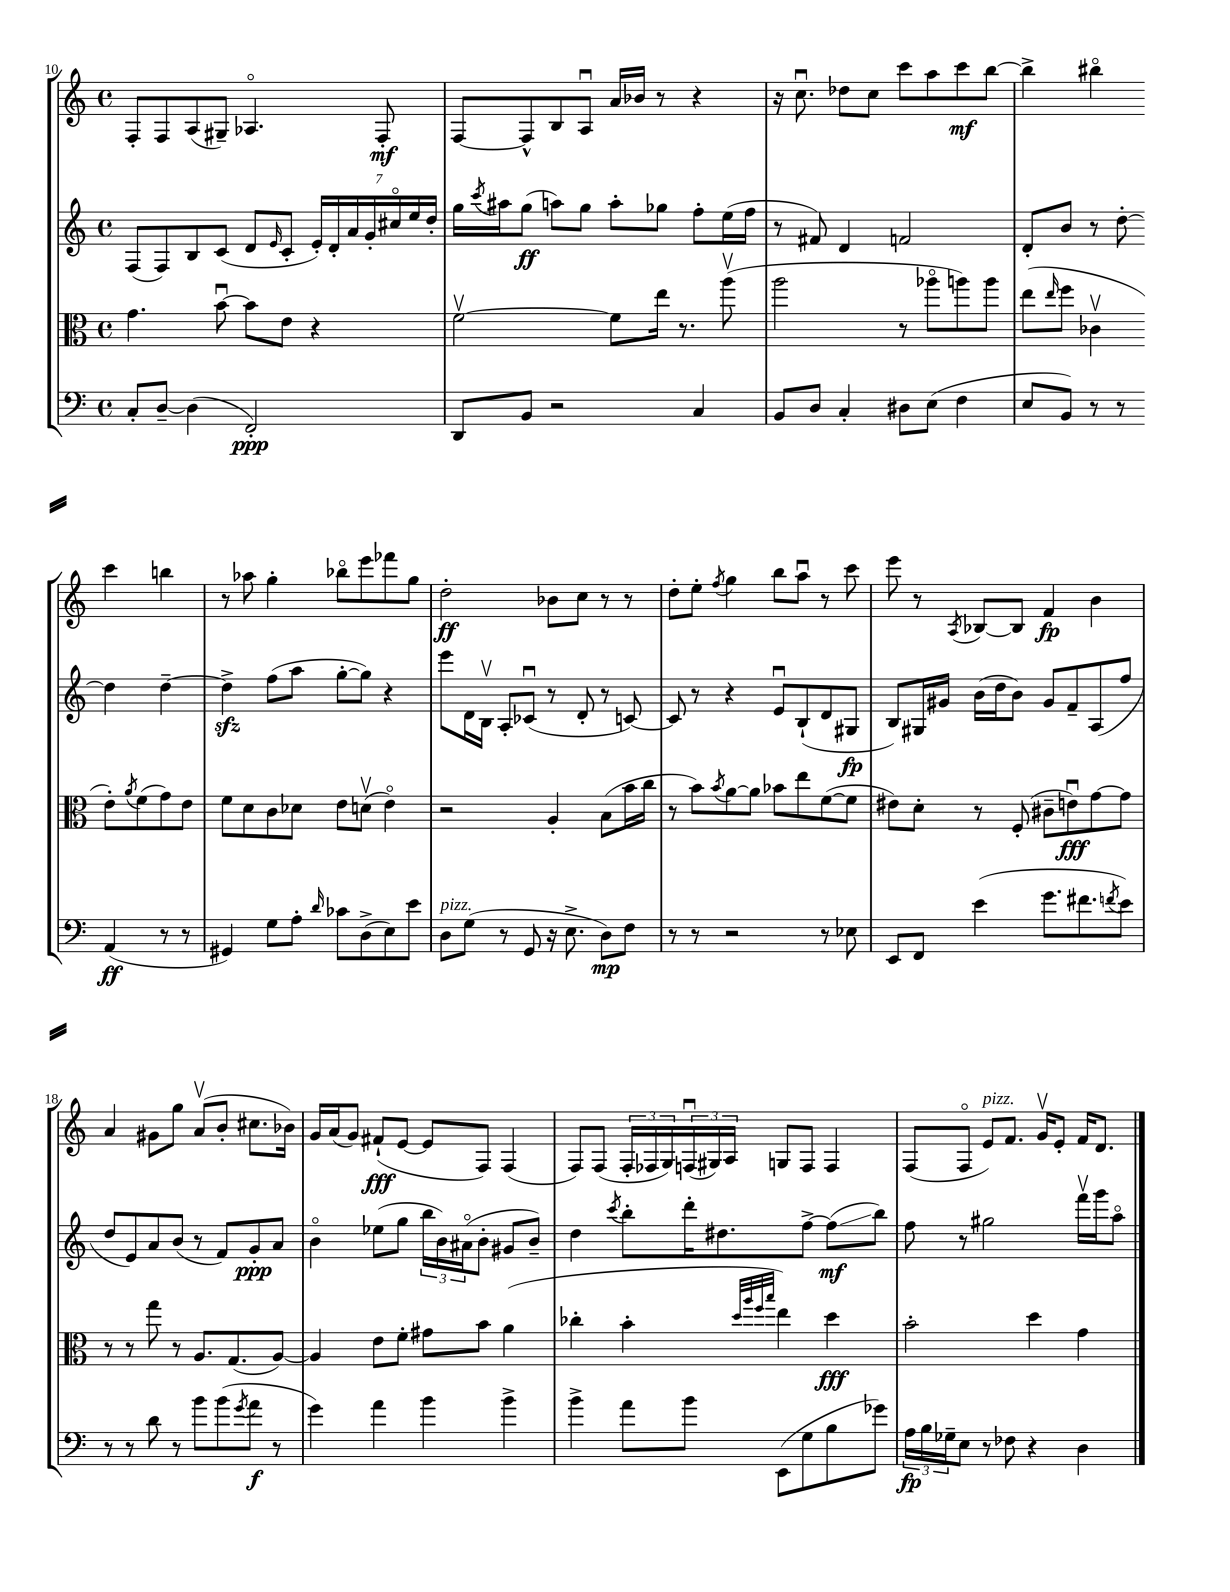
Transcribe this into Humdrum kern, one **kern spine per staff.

**kern	**kern	**kern	**kern
*staff4	*staff3	*staff2	*staff1
*clefF4	*clefC3	*clefG2	*clefG2
*k[]	*k[]	*k[]	*k[]
*M4/4	*M4/4	*M4/4	*M4/4
*met(c)	*met(c)	*met(c)	*met(c)
8C'/L	4.g\	(8F/L	8F'/L
[8D~/J	.	8F/)	8F/
(4D\]	.	8B/	(8A/
.	[8bu\	(8c/J	8G#~/J)
2FF'/)	8b\]L	8d/L	4.A-o/
.	.	16qqe/	.
.	8e\J	8c'/J	.
.	4r	28e'/LL)	.
.	.	28d'/	.
.	.	28a/	.
.	.	28g'/	.
.	.	.	8F'/
.	.	28cc#o/	.
.	.	28ee/	.
.	.	28dd'/JJ	.
=	=	=	=
8DD/L	[2fv\	16gg\LL	[8F/L
.	.	8qccc/	.
.	.	16aa#\J	.
8BB/J	.	(8gg\J	8F^^/]
2r	.	8aa\L)	8B/
.	.	8gg\J	8Au/J
.	8f\]L	8aa'\L	16a/LL
.	.	.	16b-/JJ
.	16ee\Jk	8gg-\J	8r
.	8.r	.	.
4C/	.	8ff'\L	4r
.	(8aav\	(16ee\L	.
.	.	16ff\JJ	.
=	=	=	=
8BB/L	2aa\	8r	16r
.	.	.	8.ccu\
8D/J	.	8f#/)	.
4C'/	.	4d/	8dd-\L
.	.	.	8cc\J
8D#\L	8r	2f/	8ccc\L
(8E\J	8aa-o\L	.	8aa\
4F\	8aa\)	.	8ccc\
.	8aa\J	.	[8bb\J
=	=	=	=
8E/L	(8ee\L	8d'/L	4bb^\]
.	16qqee/	.	.
8BB/J)	8ff\J	8b/J	.
8r	4c-v\	8r	4bb#o\
8r	.	[8dd'\	.
(4AA/	8e'\L)	4dd\]	4ccc\
.	8qa/	.	.
.	(8f\	.	.
8r	8g\)	[4dd~\	4bb\
8r	8e\J	.	.
=	=	=	=
4GG#/)	8f\L	4dd^\]	8r
.	8d\	.	8aa-\
8G\L	8c\	(8ff\L	4gg'\
8A'\J	8d-\J	8aa\J	.
16qqd/	.	.	.
8c-\L	8e\L	[8gg'\L	8bb-o\L
(8D^\	(8dv\J	8gg\]J)	8eee\
8E\)	4eo\)	4r	8fff-\
8e\J	.	.	8gg\J
=	=	=	=
8D\L	2r	8eee\L	2dd'\
(8G\J	.	16d\L	.
.	.	16Bv\JJ	.
8r	.	8A'/L	.
8GG/	.	(8c-u/J	.
16r	4A'/	8r	8b-\L
8.E^\	.	.	.
.	.	8d'/	8cc\J
8D\L)	(8B\L	8r	8r
8F\J	16b\L	[8c/)	8r
.	16cc\JJ	.	.
=	=	=	=
8r	8r	8c/]	8dd'\L
8r	8b\L)	8r	8ee'\J
.	8qb/	.	8qff/
2r	[8a\	4r	4gg\
.	8a\]J	.	.
.	8b-\L	8eu/L	8bb\L
.	8ee\	(8B`/	8aau\J
8r	([8f\	8d/	8r
8E-\	8f\]J	8G#/J	8ccc\
=	=	=	=
8EE/L	8e#\L)	8B/L)	8eee\
8FF/J	8d'\J	16G#/L	8r
.	.	16g#/JJ	.
.	.	.	8qA/
(4e\	8r	(16b\LL	[8B-/L
.	.	16dd\J	.
.	(8F'/	8b\J)	8B-/]J
8.g\L	8c#~\L	8g#/L	4f/
.	8eu\)	8f~/	.
8.f#\	.	.	.
.	[8g\	(8A/	4b\
8qf/	.	.	.
8e\J)	8g\]J	8ff/J	.
=	=	=	=
8r	8r	8dd/L	4a/
8r	8r	8e/)	.
8d\	8gg\	8a/	8g#\L
8r	8r	(8b/J	8gg\J
8b\L	8.A/L	8r	(8av/L
(8b\	.	8f/L)	8b'/J
.	(8.G/	.	.
8qg/	.	.	.
8a\J	.	8g'/	8.cc#\L
8r	[8A/J)	8a/J	.
.	.	.	16b-\Jk)
=	=	=	=
4g\)	4A/]	4bo\	16g/LL
.	.	.	(16a/J
.	.	.	8g/J)
4a\	8e\L	(8ee-\L	(8f#`/L
.	8f'\J	8gg\J	[8e/J
4b\	8g#\L	24bb\LL	8e/]L
.	.	24b\)	.
.	.	(24a#o\J	.
.	8b\J	8b'\J	8F/J)
4b^\	(4a\	8g#/L	(4F/
.	.	8b~/J)	.
=	=	=	=
4b^\	4cc-'\	4dd\	8F/L)
.	.	.	(8F/J
.	.	8qccc/	.
8a\L	4b'\	8bb'\L	24F'/LL
.	.	.	24F-/
.	.	.	24G/)
8b\J	.	16ddd'\K	(24Fu/
.	.	.	24G#/)
.	.	8.dd#\	.
.	.	.	24A/JJ
.	32qqdd/LLL	.	.
.	32qqaa/	.	.
.	32qqff/	.	.
.	32qqbb/JJJ	.	.
(8EE\L	4ee\)	.	8G/L
8G\	.	[8ff^\J	8F/J
8B\	4dd\	(8ff\]L	4F/
8g-\J)	.	8bb\J)	.
=	=	=	=
24A\LL	2b'\	8ff\	(8F/L
24B\	.	.	.
24G-~\J	.	.	.
8E\J	.	8r	8Fo/J
8r	.	2gg#\	8e/L)
8F-\	.	.	8.f/J
4r	4dd\	.	.
.	.	.	16gv/LK
.	.	.	8e'/J
4D\	4g\	16fffv\LL	16f/LK
.	.	16ggg\J	8.d/J
.	.	8aao\J	.
==	==	==	==
*-	*-	*-	*-
